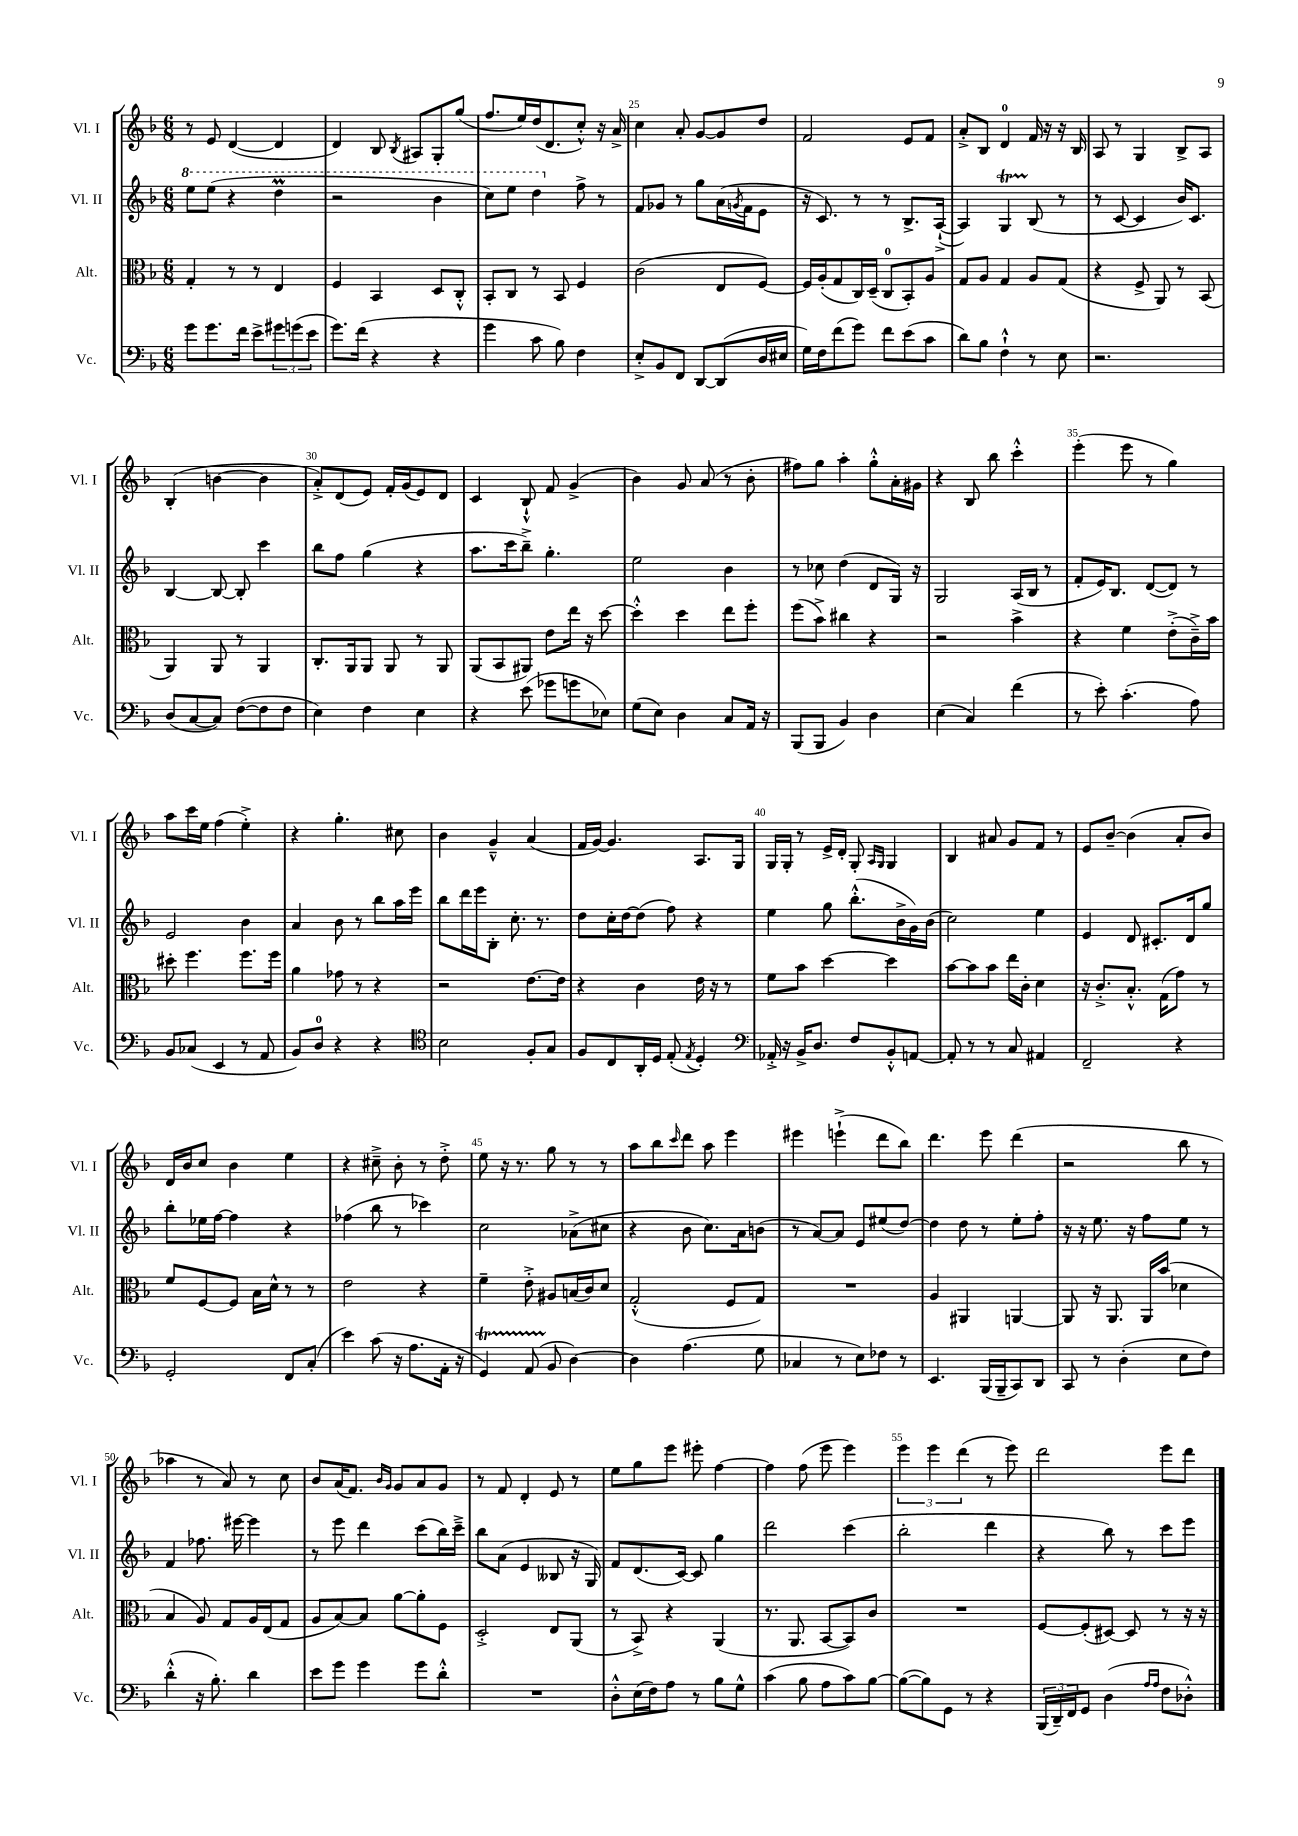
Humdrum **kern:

**kern	**kern	**kern	**kern
*part4	*part3	*part2	*part1
*staff4	*staff3	*staff2	*staff1
*I"Vc.	*I"Alt.	*I"Vl. II	*I"Vl. I
*I'Vc.	*I'Alt.	*I'Vl. II	*I'Vl. I
*clefF4	*clefC3	*clefG2	*clefG2
*k[b-]	*k[b-]	*k[b-]	*k[b-]
*M6/8	*M6/8	*M6/8	*M6/8
*	*	*8va	*
=22	=22	=22	=22
8g\L	4G'/	8eee\L	8r
8.g\	.	(8eee\J	8e/
.	8r	4r	([4d/
16f\Jk	.	.	.
8e^\L	8r	.	.
12g#X\	4E/	4dddM\	4d/]
(12gn\	.	.	.
12e\J	.	.	.
=23	=23	=23	=23
8.g\L)	4F/	2r	4d/)
(16f\Jk	.	.	.
4r	4BB-/	.	8B-/
.	.	.	8qB-/
.	.	.	8A#X/L
4r	8D/L	4bb-\	8G'/
.	8C'^^/J	.	(8gg/J
=24	=24	=24	=24
4g\	8BB-'/L	8ccc\L)	8.ff/L
.	8C/J	8eee\J	.
.	.	.	16ee/L)
8c\	8r	4ddd\	(16dd/J
.	.	.	8.d/
8B-\)	8BB-/	.	.
*	*	*X8va	*
4F\	4F/	8ff^\	8cc'^^/J)
.	.	8r	16r
.	.	.	16a^/
=25	=25	=25	=25
8E'^/L	(2c\	8f/L	4cc\
8BB-/	.	8g-X/J	.
8FF/J	.	8r	8a'/
[8DD/L	.	8gg\L	[8g/L
(8DD/]	8E/L	(16a\L	8g/]
.	.	8qgn/	.
.	.	16f\J	.
16D/L	[8F/J)	8e\J	8dd/J
16E#X/JJ	.	.	.
=26	=26	=26	=26
16G\LL)	16F/LL]	16r	2f/
16F\J	(16A'/J	8.c/)	.
(8f\	8G/	.	.
8g\J)	16C/L)	8r	.
.	(16D~/JJ	.	.
8f\L	8C/L	8r	.
(8e\	8BB-'/)	8.B-^/L	8e/L
8c\J	8A/J	.	8f/J
.	.	([16A`^/Jk	.
=27	=27	=27	=27
8d\L)	8G/L	4A/])	8a'^/L
8B-\J	8A/J	.	8B-/J
4F`^^\	4G/	4GT/	4d/
8r	8A/L	(8B-/	16f/
.	.	.	16r
8E\	(8G/J	8r	16r
.	.	.	16B-/
=28	=28	=28	=28
2.r	4r	8r	8A/
.	.	[8c/	8r
.	8F^/	4c/]	4G/
.	8AA/)	.	.
.	8r	16b-/KL)	8B-^/L
.	.	8.c/J	.
.	(8BB-/	.	8A/J
!!LO:LB:g=z
=29	=29	=29	=29
(8D/L	4AA/)	[4B-/	(4B-'/
[8C/	.	.	.
8C/J])	8AA/	8B-/_	[4bn\
([8F\L	8r	8B-'/]	.
8F\]	4AA/	4ccc\	4b\]
8F\J	.	.	.
=30	=30	=30	=30
4E\)	8.C'/L	8bb-\L	8a'^/L)
.	.	8ff\J	(8d/
.	16AA/k	.	.
4F\	8AA/J	(4gg\	8e/J)
.	8AA/	.	16f'/LL
.	.	.	(16g/J
4E\	8r	4r	8e/)
.	8AA/	.	8d/J
=31	=31	=31	=31
4r	(8AA/L	8.aa\L	4c/
.	8BB-/	.	.
.	.	16ccc\k	.
(8e\	8AA#X/J)	8bb-~^\J)	8B-`^^/
8g-X\L	8e\L	4.gg'\	8f/
8gn\	16ee\Jk	.	(4g^/
.	16r	.	.
8E-X\J)	[8dd\	.	.
=32	=32	=32	=32
(8G\L	4dd'^^\]	2ee\	4b-\)
8E\J)	.	.	.
4D\	4dd\	.	8g/
.	.	.	(8a/
8C/L	8ee\L	4b-\	8r
16AA/Jk	8ff'\J	.	8b-'\
16r	.	.	.
=33	=33	=33	=33
(8BBB-/L	(8ff\L	8r	8ff#X\L)
8BBB-/J	8b-^\J)	8cc-X\	8gg\J
4BB-/)	4cc#X\	(4dd\	4aa'\
4D\	4r	8d/L	8gg'^^\L
.	.	16G/Jk)	16a'\L
.	.	16r	16g#X\JJ
=34	=34	=34	=34
(4E\	2r	2G/	4r
4C/)	.	.	8B-/
.	.	.	8bb-\
(4f\	4b-^\	(16A/LL	4ccc'^^\
.	.	16B-/JJ	.
.	.	8r	.
=35	=35	=35	=35
8r	4r	8f'/L	(4eee'\
8e'\)	.	16e/K)	.
.	.	8.B-/J	.
(4.c'\	4f\	.	8eee\
.	.	([8d/L	8r
.	(8e'^\L	8d/J])	4gg\)
8A\)	16c~^\L)	8r	.
.	16b-\JJ	.	.
!!LO:LB:g=z
=36	=36	=36	=36
8BB-/L	8dd#X'\	2e/	8aa\L
(8C-X/J	4.ff\	.	16ccc\L
.	.	.	16ee\JJ
4EE/	.	.	(4ff\
8r	8.ff\L	4b-\	4ee'^\)
8AA/	.	.	.
.	16ff\Jk	.	.
=37	=37	=37	=37
8BB-/L)	4a\	4a/	4r
8D/J	.	.	.
4r	8g-X\	8b-\	4.gg'\
.	8r	8r	.
4r	4r	8bb-\L	.
.	.	16aa\L	8cc#X\
.	.	16eee\JJ	.
=38	=38	=38	=38
*clefC4	*	*	*
2B-\	2r	8bb-\L	4b-\
.	.	16ddd\L	.
.	.	16eee\J	.
.	.	8B-'\J	4g~^^/
.	.	8.cc'\	.
8F'/L	[8.e\L	.	(4a/
.	.	8.r	.
8G/J	.	.	.
.	16e\Jk]	.	.
=39	=39	=39	=39
8F/L	4r	8dd\L	16f/LL
.	.	.	[16g/JJ)
8C/	.	16cc'\L	4.g/]
.	.	[16dd\J	.
16AA'/L	4c\	(8dd\J]	.
16D/JJ	.	.	.
(8E'/	.	8ff\)	.
8qE/	.	.	.
4D'/)	16e\	4r	8.A/L
.	16r	.	.
.	8r	.	.
.	.	.	16G/Jk
=40	=40	=40	=40
*clefF4	*	*	*
16AA-X'^/	8f\L	4ee\	16G/LL
16r	.	.	16G'/JJ
16BB-^/KL	8b-\J	.	8r
8.D/J	.	.	.
.	[4dd\	8gg\	16e^/LL
.	.	.	16d'/JJ
8F/L	.	(8.bb-'^^\L	8G'/
.	.	.	16qqA/LL
.	.	.	16qqG/JJ
8BB-'^^/	4dd\]	.	4G/
.	.	16b-^\L	.
[8AAn/J	.	16g\)	.
.	.	(16b-\JJ	.
=41	=41	=41	=41
8AA'/]	[8b-\L	2cc\)	4B-/
8r	8b-\]	.	.
8r	8b-\J	.	8a#X/
8C/	16ee\LL	.	8g/L
.	16c'\JJ	.	.
4AA#X/	4d\	4ee\	8f/J
.	.	.	8r
=42	=42	=42	=42
2FF~/	16r	4e/	8e/L
.	8.c'^/L	.	.
.	.	.	[8b-~/J
.	8.B-'^^/J	8d/	(4b-\]
.	.	8.c#X'/L	.
.	(16G\KL	.	.
4r	8g\J)	.	8a'/L
.	.	16d/k	.
.	8r	8gg/J	8b-/J)
!!LO:LB:g=z
=43	=43	=43	=43
2GG'/	8f/L	8bb-'\L	16d/LL
.	.	.	16b-/J
.	[8F/	16ee-X\L	8cc/J
.	.	[16ff\JJ	.
.	8F/J]	4ff\]	4b-\
.	16B-\LL	.	.
.	16d^^\JJ	.	.
8FF/L	8r	4r	4ee\
(8C'/J	8r	.	.
=44	=44	=44	=44
4e\)	2e\	(4ff-X\	4r
(8c\	.	8bb-\	8cc#X~^\
16r	.	8r	8b-'\
8.A\L	.	.	.
.	4r	4ccc-X\)	8r
16AA'\Jk	.	.	8dd'^\
16r	.	.	.
=45	=45	=45	=45
4GGT/)	4f~\	2cc\	8ee\
.	.	.	16r
.	.	.	8.r
(8AATTT/	8e'^\	.	.
8BB-/	8A#X/L	.	8gg\
[4D\)	(16Bn/L	(8a-X^\L	8r
.	16c/J)	.	.
.	8d/J	8cc#X\J	8r
=46	=46	=46	=46
4D\]	(2G'^^/	4r	8aa\L
.	.	.	8bb-\
.	.	.	16qqccc/
(4.A\	.	8b-\	8ddd\J
.	.	8.cc\L)	8aa\
.	8F/L	.	4eee\
.	.	16a\k	.
8G\	8G/J)	(8bn\J	.
=47	=47	=47	=47
4C-X/	2.r	8r	4eee#X\
.	.	[8a/L)	.
8r	.	8a/J]	(4eeen`^\
8E\L)	.	8e/L	.
8F-X\J	.	(8ee#X/	8ddd\L
8r	.	[8dd/J)	8bb-\J)
=48	=48	=48	=48
4.EE/	4A/	4dd\]	4.ddd\
.	4AA#X/	8dd\	.
(16BBB-/LL	.	8r	8eee\
16BBB-~/J	.	.	.
8CC/)	[4AAn/	8ee'\L	(4ddd\
8DD/J	.	8ff'\J	.
=49	=49	=49	=49
8CC/	8AA/]	16r	2r
.	.	16r	.
8r	16r	8.ee\	.
.	8.AA/	.	.
(4D'\	.	.	.
.	.	16r	.
.	16AA/LL	8ff\L	.
.	(16b-/JJ	.	.
8E\L	4d-X\	8ee\J	8bb-\
8F\J)	.	8r	8r
!!LO:LB:g=z
=50	=50	=50	=50
(4d'^^\	4B-/	4f/	4aa-X\
16r	8A/)	8.ff-X\	8r
8.B-'\)	.	.	.
.	8G/L	.	8a/)
.	.	[16eee#X\	.
4d\	16A/L	4eee#\]	8r
.	(16E/J	.	.
.	8G/J	.	8cc\
=51	=51	=51	=51
8e\L	8A/L	8r	8b-/L
8g\J	[8B-/)	8eee\	(16a/K
.	.	.	8.f/J)
4g\	8B-/J]	4ddd\	.
.	.	.	16qqb-/LL
.	.	.	16qqg/JJ
.	[8a\L	.	8g/L
8g\L	8a'\]	(8ccc\L	8a/
8d'^^\J	8F\J	16bb-\L)	8g/J
.	.	16ccc~^\JJ	.
=52	=52	=52	=52
2.r	2D'^/	8bb-\L	8r
.	.	(8a\J	8f/
.	.	4e/	4d'/
.	8E/L	8B--X/	8e/
.	(8AA/J	16r	8r
.	.	16G/)	.
=53	=53	=53	=53
8D'^^\L	8r	8f/L	8ee\L
(16E\L	8BB-^/)	(8.d/	8gg\
16F\J)	.	.	.
8A\J	4r	.	8eee\J
.	.	[16c/Jk)	.
8r	.	8c/]	8eee#X'\
8B-\L	(4AA/	4gg\	[4ff\
8G^^\J	.	.	.
=54	=54	=54	=54
(4c\	8.r	2ddd\	4ff\]
.	8.AA/	.	.
8B-\	.	.	(8ff\
8A\L	[8BB-/L	.	8eee\
8c\)	8BB-/])	(4ccc\	4eee\)
[8B-\J	8c/J	.	.
=55	=55	=55	=55
(8B-\L_	2.r	2bb-'\	6eee\
8B-\])	.	.	.
.	.	.	6eee\
8GG\J	.	.	.
.	.	.	(6ddd\
8r	.	.	.
4r	.	4ddd\	8r
.	.	.	8eee\)
=56	=56	=56	=56
(24BBB-/LL	[8F/L	4r	2ddd\
24DD~/)	.	.	.
24FF/J	.	.	.
8GG/J	(8F'/]	.	.
(4D\	[8D#X/J)	8bb-\)	.
.	8D#/]	8r	.
16qqA/LL	.	.	.
16qqA/JJ	.	.	.
8F\L	8r	8ccc\L	8eee\L
8D-X'^^\J)	16r	8eee\J	8ddd\J
.	16r	.	.
==	==	==	==
*-	*-	*-	*-
